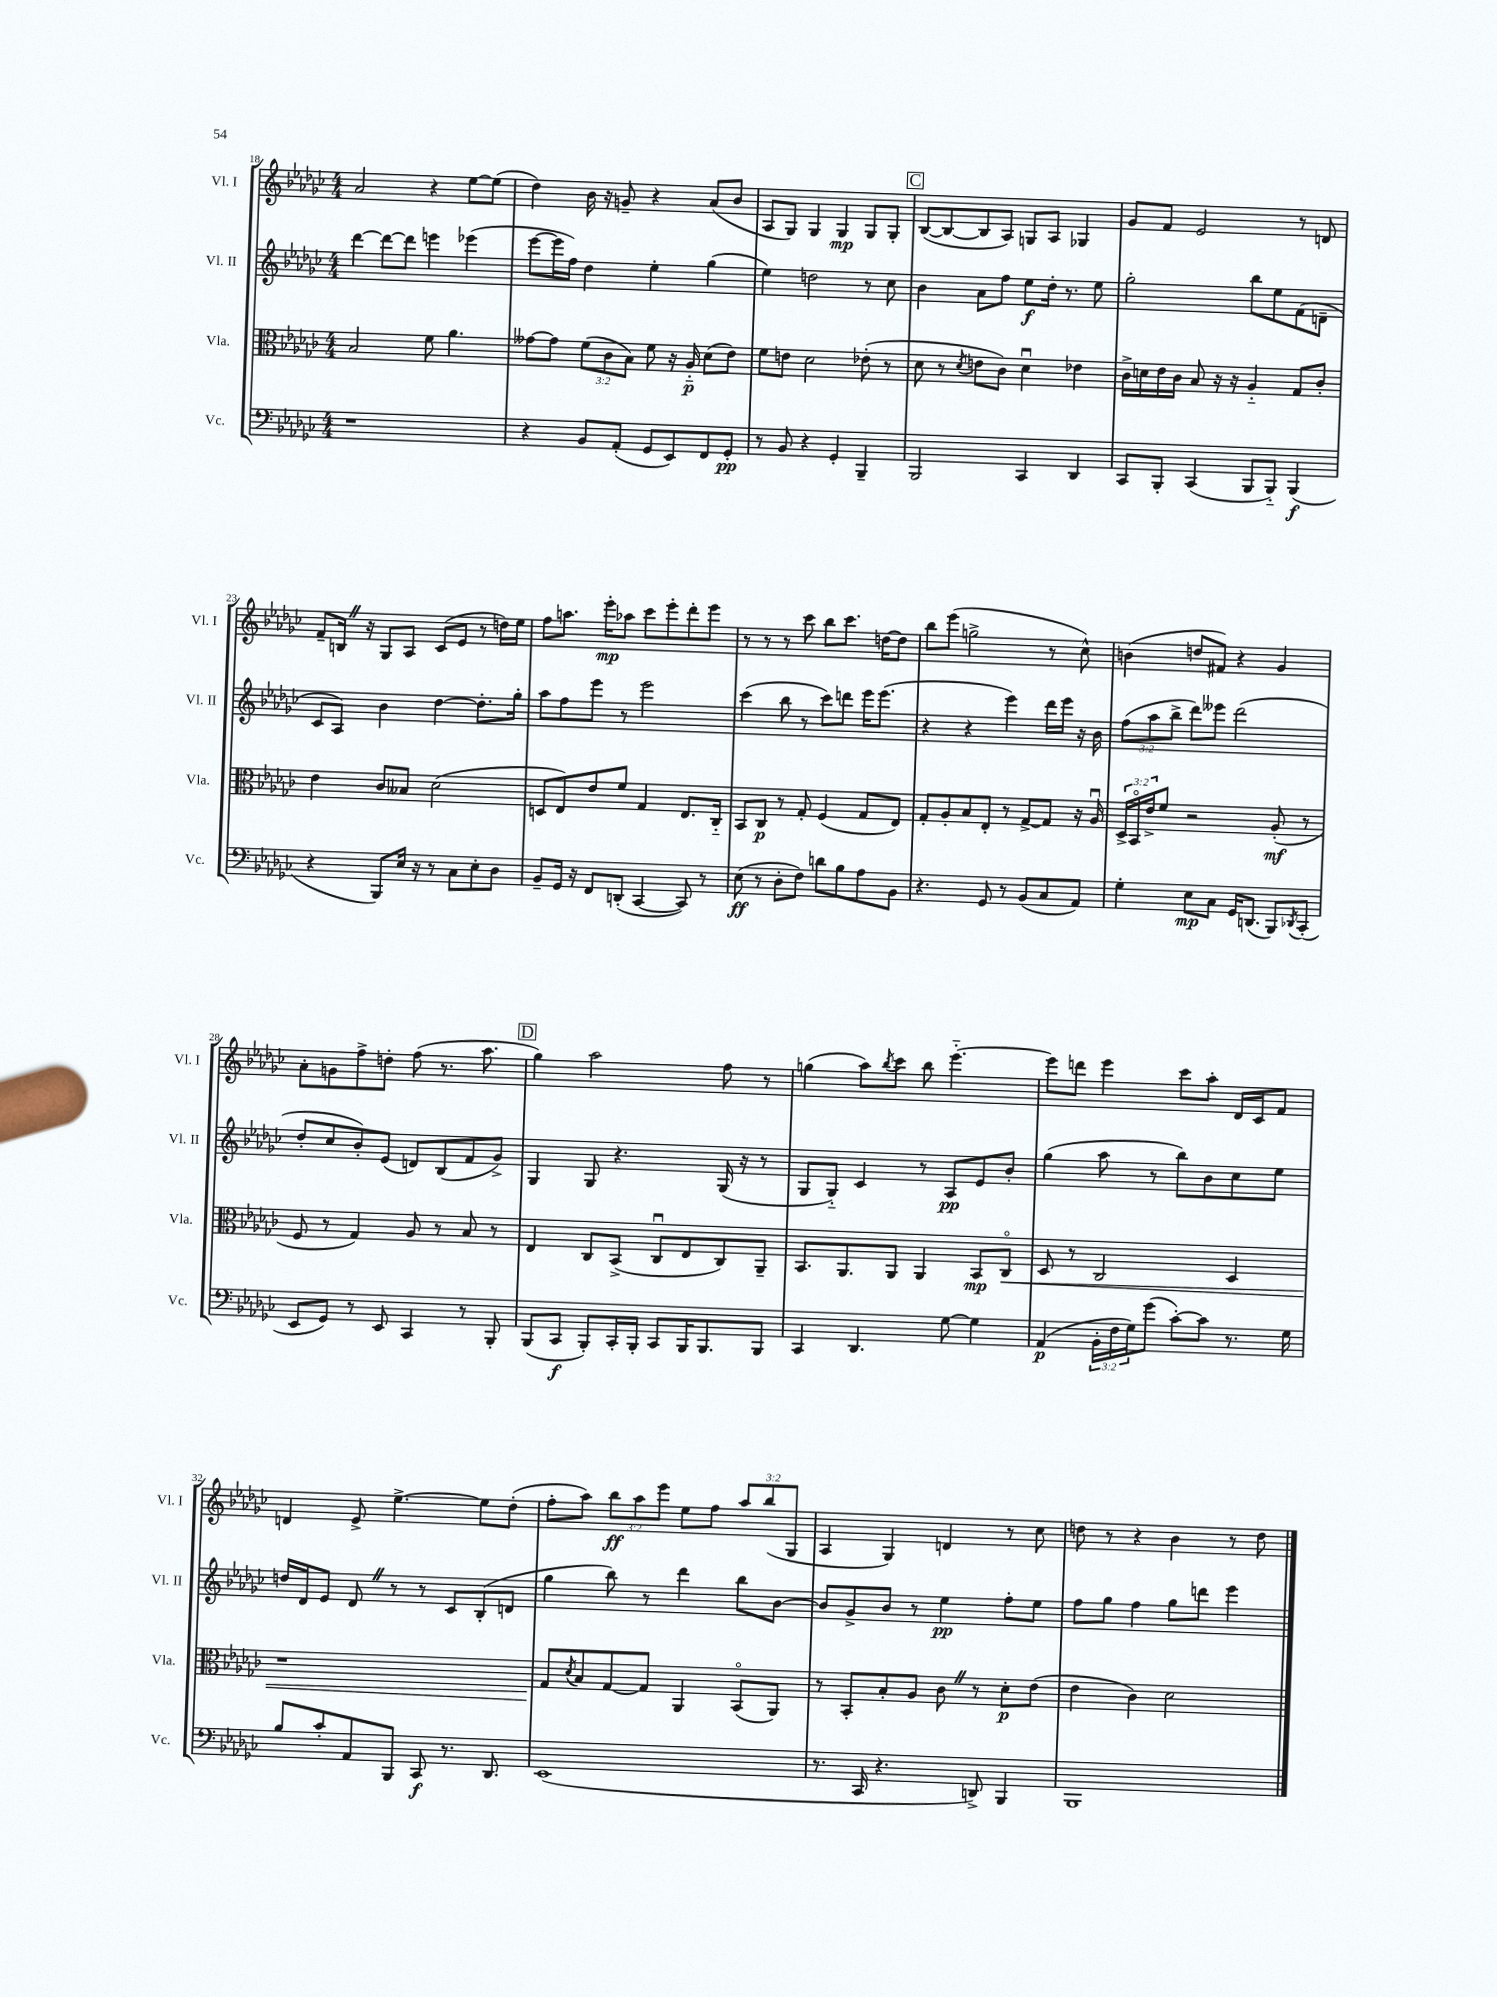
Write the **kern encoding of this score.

**kern	**kern	**kern	**kern
*staff4	*staff3	*staff2	*staff1
*clefF4	*clefC3	*clefG2	*clefG2
*k[b-e-a-d-g-c-]	*k[b-e-a-d-g-c-]	*k[b-e-a-d-g-c-]	*k[b-e-a-d-g-c-]
*M4/4	*M4/4	*M4/4	*M4/4
1r	2B-/	[4ddd-\	2a-/
.	.	8ddd-\_L	.
.	.	8ddd-\]J	.
.	8f\	4eee\	4r
.	4.a-\	.	.
.	.	(4eee-\	[8ee-\L
.	.	.	(8ee-\]J
=	=	=	=
4r	[8g--\L	[8eee-\L	4dd-\)
.	8g--\]J	16eee-\]L	.
.	.	16ff\JJ)	.
8BB-/L	(12f\L	4dd-\	16b-\
.	.	.	16r
.	12c-\	.	.
(8AA-'/J	.	.	8g~/
.	12B-\J)	.	.
8GG-/L	8f\	4ee-'\	4r
8EE-/)	16r	.	.
.	16A-'~/	.	.
8FF/	(8d-\L	(4gg-\	(8a-/L
8GG-'/J	8e-\J)	.	8b-/J
=	=	=	=
8r	8f\L	4ee-\)	8A-/L
8BB-/	8e\J	.	8G-/J)
4r	2d-\	2dd\	4G-/
4GG-'/	.	.	4G-/
4BBB-~/	(8e-'\	8r	8G-/L
.	8r	8cc-\	8G-'/J
=	=	=	=
2BBB-/	8d-\	4b-\	([8B-/L
.	8r	.	8B-/_
.	8qd-/	.	.
.	8e\L	8a-\L	8B-/]
.	8c-\J)	8ff\J	8A-/J)
4CC-/	4d-u\	8ee-\L	8G/L
.	.	16dd-'\Jk	8A-/J
.	.	8.r	.
4DD-/	4e-\	.	4G-/
.	.	8ee-\	.
=	=	=	=
8CC-/L	16c-^\LL	2gg-'\	8g-/L
.	16d\	.	.
8BBB-'/J	16e-\	.	8f/J
.	16c-\JJ	.	.
(4CC-/	8B-/	.	2e-/
.	16r	.	.
.	16r	.	.
8BBB-/L	4A-'~/	8bb-\L	.
8BBB-'~/J)	.	8ee-\	.
(4BBB-/	8G-/L	(8f\	8r
.	8c-'/J	8d~\J	8d/
=	=	=	=
4r	4e-\	8c-/L	8f~/L
.	.	8A-/J)	16B/Jk
.	.	.	16r
8BBB-/L)	8c-/L	4b-\	8G-/L
16E-/Jk	8B--/J	.	8A-/J
16r	.	.	.
8r	(2d-\	[4dd-\	(8c-/L
8C-\L	.	.	8e-/J
8E-'\	.	8.dd-'\]L	8r
8D-\J	.	.	16dd\LL)
.	.	16gg-'\Jk	16ee-\JJ
=	=	=	=
8BB-~/L	8D/L	8aa-\L	8ff\L
16GG-/Jk	8E-/)	8ff\	8.aa\J
16r	.	.	.
8FF/L	8e-/	8eee-\J	.
.	.	.	16eee-'\LK
(8DD'/J	8f/J	8r	8aa-\J
[4CC-/	4G-/	2eee-\	8ccc-\L
.	.	.	8eee-'\
8CC-/])	8.E-/L	.	8ddd-'\
8r	.	.	8eee-\J
.	16C-'~/Jk	.	.
=	=	=	=
(8E-\	8BB-/L	(4ccc-\	8r
8r	8C-/J	.	8r
8D-'\L	8r	8bb-\	8r
8F\J)	8G-'/	8r	8ccc-\
8d\L	(4F/	8ccc-\L)	8bb-\L
8B-\	.	8ddd\J	8.ccc-\J
8A-\	8G-/L	16eee-\LK	.
.	.	(8.eee-\J	[16dd\LK
8BB-\J	8E-/J)	.	8dd\]J
=	=	=	=
4.r	8G-'/L	4r	8bb-\L
.	8A-'/	.	(8eee-\J
.	8B-/	4r	2gg^\
8GG-/	8E-'/J	.	.
8r	8r	4eee-\)	.
(8BB-/L	[8G-^/L	.	.
8C-/	8G-/]J	16ddd-\LL	8r
.	.	16eee-\JJ	.
8AA-/J)	16r	16r	8cc-^^\)
.	16A-u/	16b-\	.
=	=	=	=
4G-'\	24D-^/LL	(12ff\L	(4b\
.	24BB-o/	.	.
.	24e-^/J	12aa-\	.
.	8f/J	.	.
.	.	12bb-^\J	.
8E-\L	2r	8ddd-\L)	8dd/L
8C-\J	.	8eee--\J	8f#/J)
16GG-/LK	.	(2ddd-\	4r
(8.DD/J	.	.	.
8BBB-/L)	(8A-'/	.	4g-/
8qDD-/	.	.	.
(8CC-'/J	8r	.	.
=	=	=	=
8EE-/L	8F/	8dd-'/L	8a-'\L
8GG-/J)	8r	8cc-/	8g\
8r	4G-/)	8b-'/)	8ff^\
8EE-/	.	(8e-/J	8dd'\J
4CC-/	8A-/	8d/L)	(8ff\
.	8r	(8B-/	8.r
8r	8B-/	8f/	.
.	.	.	8.aa-\
8BBB-'/	8r	8g-^/J)	.
=	=	=	=
(8BBB-/L	4E-/	4G-/	4gg-\)
8CC-/J	.	.	.
8BBB-'/L)	8C-/L	8G-/	2aa-\
16CC-'/L	(8BB-^/J	4.r	.
16BBB-'/JJ	.	.	.
8CC-/L	8C-u/L	.	.
16BBB-/K	8E-/	.	.
8.BBB-/	.	.	.
.	8C-/)	(16G-/	8ff\
.	.	16r	.
8BBB-/J	8AA-~/J	8r	8r
=	=	=	=
4CC-/	8.BB-/L	8G-/L	(4gg\
.	.	8G-'~/J)	.
.	8.AA-/	.	.
4.DD-/	.	4c-/	8aa-\L)
.	.	.	8qbb-/
.	8AA-/J	.	8ccc-\J
.	4AA-/	8r	8bb-\
[8G-\	.	8A-/L	[4.eee-'~\
4G-\]	8BB-/L	8e-/	.
.	8C-o/J	8b-'/J	.
=	=	=	=
(4AA-/	8D-/	(4gg-\	8eee-\]L
.	8r	.	8ddd\J
24BB-'\LL	2C-/	8aa-\	4eee-\
24F\	.	.	.
24G-\J)	.	.	.
(8g-\J	.	8r	.
[8c-'\L)	.	8bb-\L)	8ccc-\L
8c-\]J	.	8b-\	8aa-'\J
8.r	4D-/	8cc-\	16d-/LL
.	.	.	16c-/J
.	.	8ee-\J	8f/J
16G-\	.	.	.
=	=	=	=
8B-/L	1r	16dd/LL	4d/
.	.	16d-/J	.
8c-'/	.	8e-/J	.
8AA-/	.	8d-/	8e-^/
8BBB-/J	.	8r	[4.ee-^\
8CC-/	.	8r	.
8.r	.	8c-/L	.
.	.	(8B-'/	8ee-\]L
8.DD-/	.	.	.
.	.	8d/J	(8dd-'\J
=	=	=	=
(1EE-	8G-/L	4gg-\	8ff'\L
.	8qd-/	.	.
.	8B-/	.	8aa-\J)
.	[8G-/	8bb-\)	12bb-\L
.	.	.	12aa-\
.	8G-/]J	8r	.
.	.	.	12eee-\J
.	4AA-/	4ddd-\	8ee-\L
.	.	.	8ff\J
.	(8BB-o/L	8bb-\L	12aa-/L
.	.	.	(12bb-/
.	8AA-/J)	[8b-\J	.
.	.	.	12G-/J
=	=	=	=
8.r	8r	8b-/]L	4A-/
.	8BB-'/L	8g-^/	.
16CC-/	.	.	.
4.r	8B-'/	8b-/J	4G-/)
.	8A-/J	8r	.
.	8c-\	4ee-\	4d/
8DD^/)	8r	.	.
4BBB-/	8d-'\L	8ff'\L	8r
.	(8e-\J	8ee-\J	8cc-\
=	=	=	=
1BBB-	4e-\	8ff\L	8dd\
.	.	8gg-\J	8r
.	4c-\)	4ff\	4r
.	2d-\	8gg-\L	4b-\
.	.	8ddd\J	.
.	.	4eee-\	8r
.	.	.	8dd\
==	==	==	==
*-	*-	*-	*-
